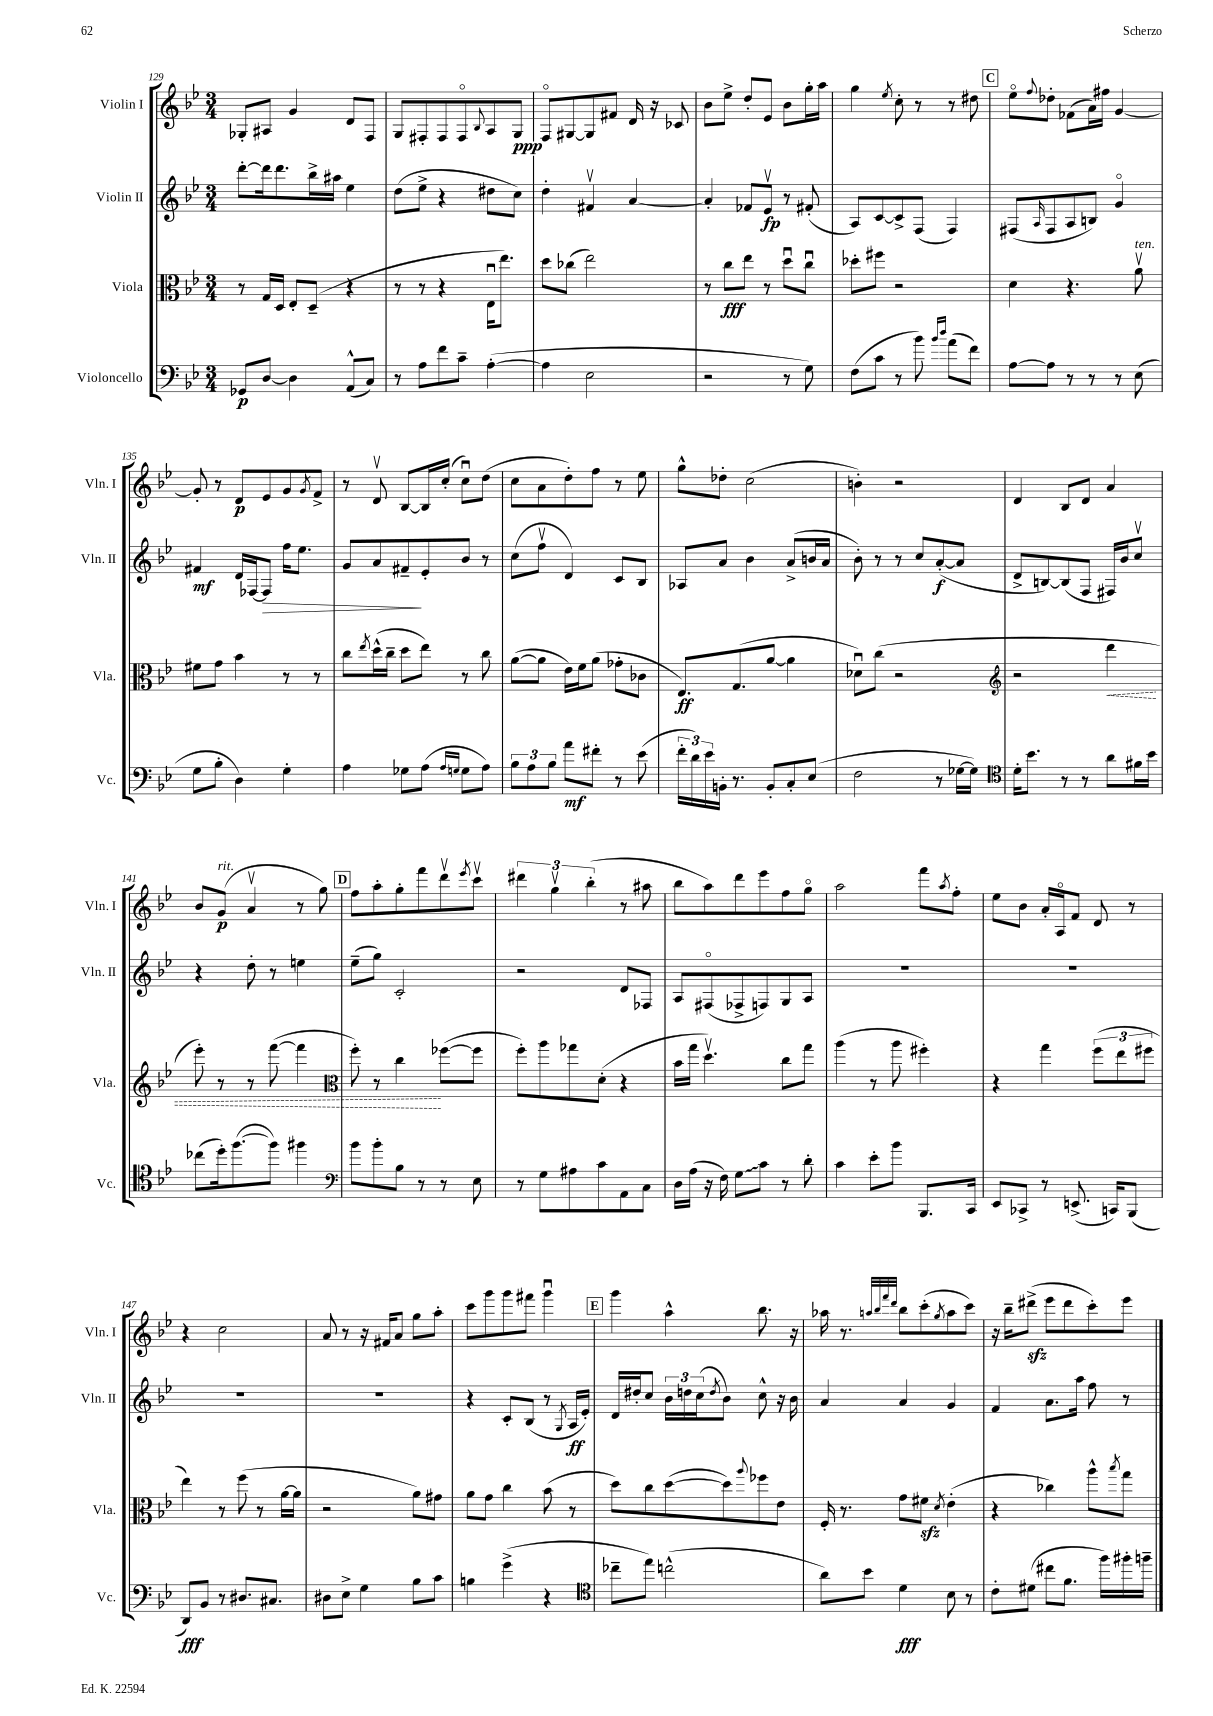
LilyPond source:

<<
\new StaffGroup <<
\new Staff = "s0" \with { instrumentName = "Violin I" shortInstrumentName = "Vln. I" } {
    \clef treble \key bes \major \numericTimeSignature \time 3/4
    ges8-. ais8 g'4 d'8 f8 |
    g8 fis8-. fis8 fis8\flageolet \appoggiatura { bes8 } a8 g8\ppp |
    f8\flageolet gis8~ gis8 fis'8 d'16 r16 ces'8 |
    bes'8 ees''8-> d''8-. ees'8 bes'8 g''16-. a''16 |
    g''4 \acciaccatura { ees''8 } c''8-. r8 r8 dis''8 |
    \mark \markup { \box "C" } ees''8\flageolet \appoggiatura { f''8 } des''8-. fes'8( a'16) fis''16 g'4~ |
    g'8-. r8 d'8\p ees'8 g'8 \acciaccatura { g'8 } f'8-> |
    r8 d'8\upbow bes8~ bes16 c''16-.( c''8\downbow) d''8( |
    c''8 a'8 d''8-.) f''8 r8 ees''8 |
    g''8-^ des''8-. c''2( |
    b'4-.) r2 |
    d'4 bes8 d'8 a'4 |
    bes'8 g'8\p^\markup { \italic "rit." }( a'4\upbow r8 g''8) |
    \mark \markup { \box "D" } f''8 a''8-. g''8-. f'''8 d'''8\upbow \acciaccatura { ees'''8 } c'''8\upbow |
    \tuplet 3/2 { dis'''4 g''4\upbow bes''4-.( } r8 ais''8 |
    bes''8 a''8) d'''8 ees'''8 f''8 g''8\flageolet |
    a''2 f'''8 \acciaccatura { a''8 } f''8-. |
    ees''8 bes'8 a'16-. a16\flageolet f'8 d'8 r8 |
    r4 c''2 |
    a'8 r8 r16 fis'16 a'8 g''8 a''8-. |
    c'''8 g'''8 g'''8 fis'''8 g'''4\downbow |
    \mark \markup { \box "E" } g'''4 a''4-^ bes''8. r16 |
    aes''16 r8. \grace { a''32 bes''32 f'''32 d'''32 } bes''8 c'''8-.( \acciaccatura { g''8 } a''8 c'''8) |
    r16 bes''16-- dis'''8->\sfz( ees'''8 dis'''8 c'''8-.) ees'''8 \bar "|." |
}
\new Staff = "s1" \with { instrumentName = "Violin II" shortInstrumentName = "Vln. II" } {
    \clef treble \key bes \major \numericTimeSignature \time 3/4
    d'''8~-. d'''16 d'''8. bes''16-> ais''16 ees''4 |
    d''8( ees''8-> r4 dis''8 c''8) |
    d''4-. fis'4\upbow a'4~ |
    a'4-. fes'8 ees'8\upbow\fp r8 fis'8-.( |
    a8) c'8~ c'8-> f8( f4) |
    \mark \markup { \box "C" } fis8( \grace { a16 } fis8 a8 b8) g'4\flageolet |
    fis'4\mf d'16 fes16~ fes8\> f''16 ees''8. |
    g'8 a'8 fis'8--\! ees'8-. bes'8 r8 |
    c''8( f''8\upbow d'4) c'8 bes8 |
    aes8 a'8 bes'4 a'8->( b'16 a'16 |
    bes'8-.) r8 r8 c''8 a'8~-.\f( a'8 |
    d'8-> b8~) b8( f8 fis16) bes'16 c''8\upbow |
    r4 d''8-. r8 e''4 |
    \mark \markup { \box "D" } ees''8--( g''8) c'2-. |
    r2 d'8 fes8 |
    a8 fis8\flageolet( fes8-> f8) g8 a8 |
    R2. |
    R2. |
    R2. |
    R2. |
    r4 c'8-. bes8( r8 \acciaccatura { g8 } a16\ff ees'16-.) |
    \mark \markup { \box "E" } d'16 dis''16-. c''8 \tuplet 3/2 { bes'16 d''16 c''16( } \acciaccatura { d''8 } bes'8) c''8-^ r16 bes'16 |
    a'4 a'4 g'4 |
    f'4 a'8. a''16 f''8 r8 \bar "|." |
}
\new Staff = "s2" \with { instrumentName = "Viola" shortInstrumentName = "Vla." } {
    \clef alto \key bes \major \numericTimeSignature \time 3/4
    r8 g16 d16 ees8-. d8--( r4 |
    r8 r8 r4 ees16\downbow ees''8.) |
    d''8 ces''8( ees''2) |
    r8 c''8\fff ees''8 r8 d''8\downbow c''8\downbow |
    des''8-. fis''8 r2 |
    \mark \markup { \box "C" } d'4 r4. a'8\upbow^\markup { \italic "ten." } |
    fis'8 g'8 bes'4 r8 r8 |
    c''8 \acciaccatura { ees''8 } d''16-^( c''16-- d''8 ees''8) r8 c''8 |
    a'8~( a'8 ees'16) f'16 a'8( ges'8-. ces'8 |
    ees8.\ff) g8.( a'8~ a'4 |
    des'8\downbow) c''8( r2 |
    \clef treble r2 \once \override Hairpin.style = #'dashed-line d'''4\< |
    ees'''8-.) r8 r8 f'''8~( f'''4 |
    \mark \markup { \box "D" } \clef alto f''8-.) r8 c''4\! fes''8~( fes''8 |
    f''8-.) a''8 ges''8 d'8-.( r4 |
    bes'16 g''16 d''4.\upbow) c''8 g''8 |
    a''4( r8 a''8 fis''4-.) |
    r4 g''4 \tuplet 3/2 { f''8( ees''8 fis''8 } |
    ees''4) r8 f''8( r8 a'16~ a'16 |
    r2 a'8) gis'8 |
    a'8 g'8 c''4 bes'8( r8 |
    \mark \markup { \box "E" } d''8) c''8 d''8~( d''8) \appoggiatura { a''8 } fes''8 ees'8 |
    f16-. r8. g'8 fis'8\sfz \acciaccatura { d'8 } ees'4-.( |
    r4 ces''4) a''8-^ \acciaccatura { bes''8 } g''8 \bar "|." |
}
\new Staff = "s3" \with { instrumentName = "Violoncello" shortInstrumentName = "Vc." } {
    \clef bass \key bes \major \numericTimeSignature \time 3/4
    ges,8\p d8~ d4 a,8-^( c8) |
    r8 a8 f'8 c'8-- a4~-.( |
    a4 ees2 |
    r2 r8 g8) |
    f8( c'8 r8 bes'8) \grace { bes'16 d''16 } a'8( f'8) |
    \mark \markup { \box "C" } a8~ a8 r8 r8 r8 ees8( |
    g8 bes8-. d4) g4-. |
    a4 ges8 a8( \grace { a16 g16 } g8 a8) |
    \tuplet 3/2 { bes8 a8 bes8 } a'8\mf fis'8-. r8 ees'8( |
    \tuplet 3/2 { f'16-. d'16) ees'16 } b,16-. r8. b,8-. c8-. ees8( |
    f2 r8 ges16~ ges16) |
    \clef tenor d'16-. bes'8. r8 r8 a'8 fis'16 bes'16 |
    ces''8( d''16-.) f''8.~( f''8) fis''4 |
    \mark \markup { \box "D" } \clef bass bes'8 bes'8-. bes8 r8 r8 ees8 |
    r8 g8 ais8 c'8 a,8 c8 |
    d16 a16( r16 f16) \once \override Glissando.style = #'zigzag g8\glissando c'8 r8 d'8-. |
    c'4 ees'8-. bes'8 bes,,8. c,16 |
    ees,8 ces,8-> r8 e,8.->( c,16) bes,,8( |
    d,8\fff) bes,8 r8 dis8. cis8. |
    dis8 ees8-> g4 bes8 c'8 |
    b4 g'4->( r4 |
    \mark \markup { \box "E" } \clef tenor ces''8-- ees''8) c''2-^( |
    a'8) bes'8 d'4\fff bes8 r8 |
    c'8-. dis'8( cis''8 f'8. f''16) fis''16-. f''16-- \bar "|." |
}
>>
>>
\layout { \context { \Score currentBarNumber = #129 } }
